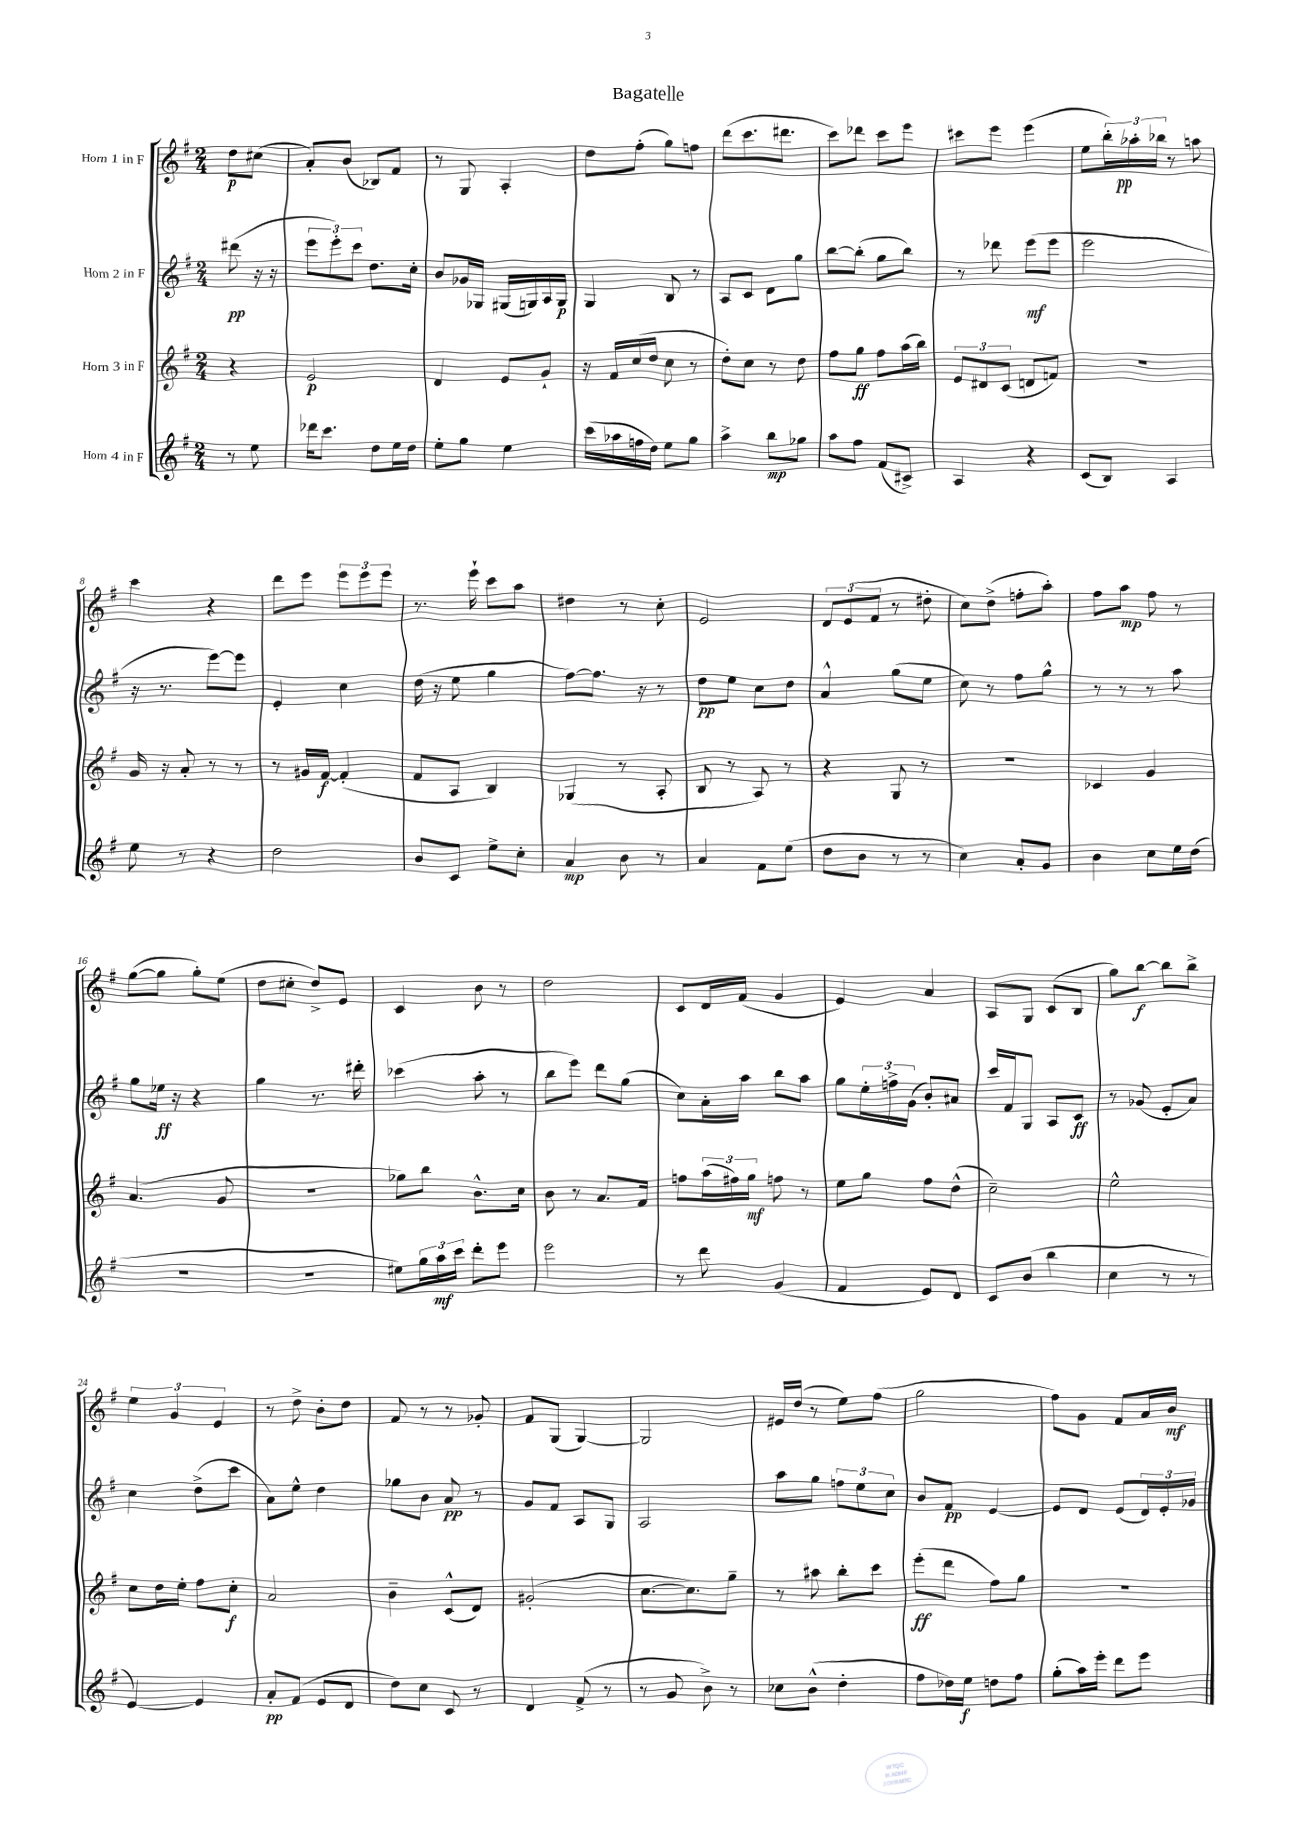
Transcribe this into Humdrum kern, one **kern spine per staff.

**kern	**kern	**kern	**kern
*staff4	*staff3	*staff2	*staff1
*clefG2	*clefG2	*clefG2	*clefG2
*k[f#]	*k[f#]	*k[f#]	*k[f#]
*M2/4	*M2/4	*M2/4	*M2/4
8r	4r	(8ddd#\	8dd\L
8ee\	.	16r	(8cc#\J
.	.	16r	.
=	=	=	=
16ddd-\LK	2e/	12eee\L	8a'/L)
8.ccc\J	.	.	.
.	.	12eee'\)	.
.	.	.	(8b/J
.	.	12ccc\J	.
8dd\L	.	8.dd\L	8B-/L)
16ee\L	.	.	8f#/J
16dd\JJ	.	16cc'\Jk	.
=	=	=	=
8ee'\L	4d/	8b/L	8r
8gg\J	.	16g-/L	8G/
.	.	16G-/JJ	.
4ee\	8e/L	(16G#/LL	4A'/
.	.	16G/)	.
.	8g`/J	16A/	.
.	.	16G/JJ	.
=	=	=	=
(16ccc\LL	16r	4G/	8dd\L
16aa-\	16f#/LL	.	.
16ff\	(16cc/	.	(8ff#'\J
16dd\JJ)	16dd/JJ	.	.
8ee\L	8cc\	8B/	8gg\L)
8gg\J	8r	8r	8ff\J
=	=	=	=
4aa^\	8dd'\L)	8A/L	(8ddd\L
.	8cc\J	8c/J	8.ccc\
8bb\L	8r	8d\L	.
.	.	.	8.ddd#\J
8gg-\J	8dd\	8gg\J	.
=	=	=	=
8aa\L	8ff#\L	[8bb\L	8ccc\L)
8ff#\J	8gg\J	(8bb'\]J	8ddd-\J
(8f#/L	8ff#\L	8gg\L	8ccc\L
8c#^/J)	(16aa\L	8bb\J)	8eee\J
.	16bb\JJ)	.	.
=	=	=	=
4A/	12e/L	8r	8ccc#\L
.	12d#/	.	.
.	.	8ddd-\	8eee\J
.	(12c/J	.	.
4r	8d/L	(8eee\L	(4eee\
.	8f/J)	8eee\J	.
=	=	=	=
(8c/L	2r	2eee\	8ee\L
8B/J)	.	.	24bb'\L)
.	.	.	24aa-'\
.	.	.	24bb-\JJ
4A/	.	.	8r
.	.	.	8aa\
=	=	=	=
8ee\	16g/	16r	4ccc\
.	16r	8.r	.
8r	8a'/	.	.
4r	8r	[8eee\L)	4r
.	8r	8eee\]J	.
=	=	=	=
2dd\	8r	4e'/	8ddd\L
.	16g#/LL	.	8eee\J
.	[16f#/JJ	.	.
.	(4f#'/]	4cc\	12eee\L
.	.	.	12eee\
.	.	.	12eee\J
=	=	=	=
8b/L	8f#/L	(16dd\	8.r
.	.	16r	.
8c/J	8A/J	8ee\	.
.	.	.	16eee`\
8ee^\L	4B/)	4gg\	8ccc\L
8cc'\J	.	.	8aa\J
=	=	=	=
4a/	(4G-/	[8ff#\L)	4dd#\
.	.	8.ff#\]J	.
8b\	8r	.	8r
.	.	16r	.
8r	8A'/	8r	8cc'\
=	=	=	=
4a/	8B/	8dd\L	2e/
.	8r	8ee\J	.
8f#\L	8A/)	8cc\L	.
(8ee\J	8r	8dd\J	.
=	=	=	=
8dd\L	4r	4a^^/	12d/L
.	.	.	(12e/
8b\J	.	.	.
.	.	.	12f#/J
8r	8G/	(8gg\L	8r
8r	8r	8ee\J	8dd#'\
=	=	=	=
4cc\)	2r	8cc\)	8cc\L)
.	.	8r	(8dd^\J
8a'/L	.	8ff#\L	8ff'\L
8g/J	.	8gg^^\J	8aa'\J)
=	=	=	=
4b\	4c-/	8r	8ff#\L
.	.	8r	8aa\J
8cc\L	4g/	8r	8ff#\
16ee\L	.	8aa\	8r
(16dd\JJ	.	.	.
=	=	=	=
2r	(4.a/	8gg\L	([8gg\L
.	.	16ee-\Jk	8gg\]J
.	.	16r	.
.	.	4r	8gg'\L)
.	8g/	.	(8ee\J
=	=	=	=
2r	2r	4gg\	8dd\L
.	.	.	8cc#'\J
.	.	8.r	8dd^/L)
.	.	.	8e/J
.	.	16ddd#'\	.
=	=	=	=
8ee#\L)	8gg-\L)	(4ccc-\	4c/
24gg\L	8bb\J	.	.
24aa\	.	.	.
24ccc\JJ	.	.	.
8ddd'\L	8.b^^\L	8aa'\	8b\
8eee\J	.	8r	8r
.	16cc\Jk	.	.
=	=	=	=
2eee\	8b\	8bb\L	2dd\
.	8r	8eee\J)	.
.	8.a/L	8ddd\L	.
.	.	(8gg\J	.
.	16f#/Jk	.	.
=	=	=	=
8r	8ff\L	8cc\L)	8c/L
8ddd\	(24aa\L	16a'\L	16d/L
.	24ff#\)	.	.
.	.	16aa\JJ	(16f#/JJ
.	24gg\JJ	.	.
(4g/	8ff\	8bb\L	4g/
.	8r	8aa\J	.
=	=	=	=
4f#/	8ee\L	8gg\L	4e/)
.	8gg\J	24ee'\L	.
.	.	24ff^\	.
.	.	(24g\JJ	.
8e/L)	8ff#\L	8b'/L)	4a/
8d/J	(8dd^^\J	8a#/J	.
=	=	=	=
8c/L	2cc~\)	16ccc/LL	8A/L
.	.	16f#/J	.
(8b/J	.	8G/J	8G/J
4bb\	.	8A/L	(8c/L
.	.	8c/J	8B/J
=	=	=	=
4cc\	2ee^^\	8r	8gg\L)
.	.	(8g-/	[8bb\J
8r	.	8e'/L	8bb\]L
8r	.	8a/J)	8bb^\J
=	=	=	=
[4e/)	8cc\L	4cc\	6ee\
.	16dd\L	.	.
.	.	.	6g/
.	16ee'\JJ	.	.
4e/]	8ff#\L	(8dd^\L	.
.	.	.	6e/
.	8cc'\J	8ccc\J	.
=	=	=	=
8a'/L	2a/	8a\L)	8r
(8f#/J	.	8ee^^\J	8dd^\
8e/L	.	4dd\	8b'\L
8d/J	.	.	8dd\J
=	=	=	=
8dd\L)	4b~\	8gg-\L	8f#/
8cc\J	.	8b\J	8r
8c/	(8c^^/L	8a/	8r
8r	8d/J)	8r	8g-'/
=	=	=	=
4d/	(2g#'/	8g/L	8f#/L
.	.	8f#/J	(8G/J
(8f#^/	.	8A/L	[4G/)
8r	.	8G/J	.
=	=	=	=
8r	[8.cc\L	2A/	2G/]
8g/	.	.	.
.	8.cc\])	.	.
8b^\)	.	.	.
8r	8gg~\J	.	.
=	=	=	=
8cc-\L	8r	8aa\L	16e#/LL
.	.	.	(16dd/JJ
(8b^^\J	8aa#\	8gg\J	8r
4dd'\	8bb'\L	12ff\L	8ee\L)
.	.	12ee\	.
.	8ccc\J	.	(8ff#\J
.	.	12cc\J	.
=	=	=	=
8ff#\L	(8eee'\L	8b/L	2gg\
16dd-\L)	8ddd\J	8f#/J	.
16ee\JJ	.	.	.
8dd\L	8ff#\L)	[4e/	.
8ff#\J	8gg\J	.	.
=	=	=	=
(8gg'\L	2r	8e/]L	8ff#\L)
16aa\L)	.	8d/J	8g\J
16eee'\JJ	.	.	.
8ddd\L	.	(8e/L	8f#/L
8eee\J	.	24d/L)	16a/L
.	.	24e'/	.
.	.	.	16b/JJ
.	.	24g-/JJ	.
==	==	==	==
*-	*-	*-	*-
